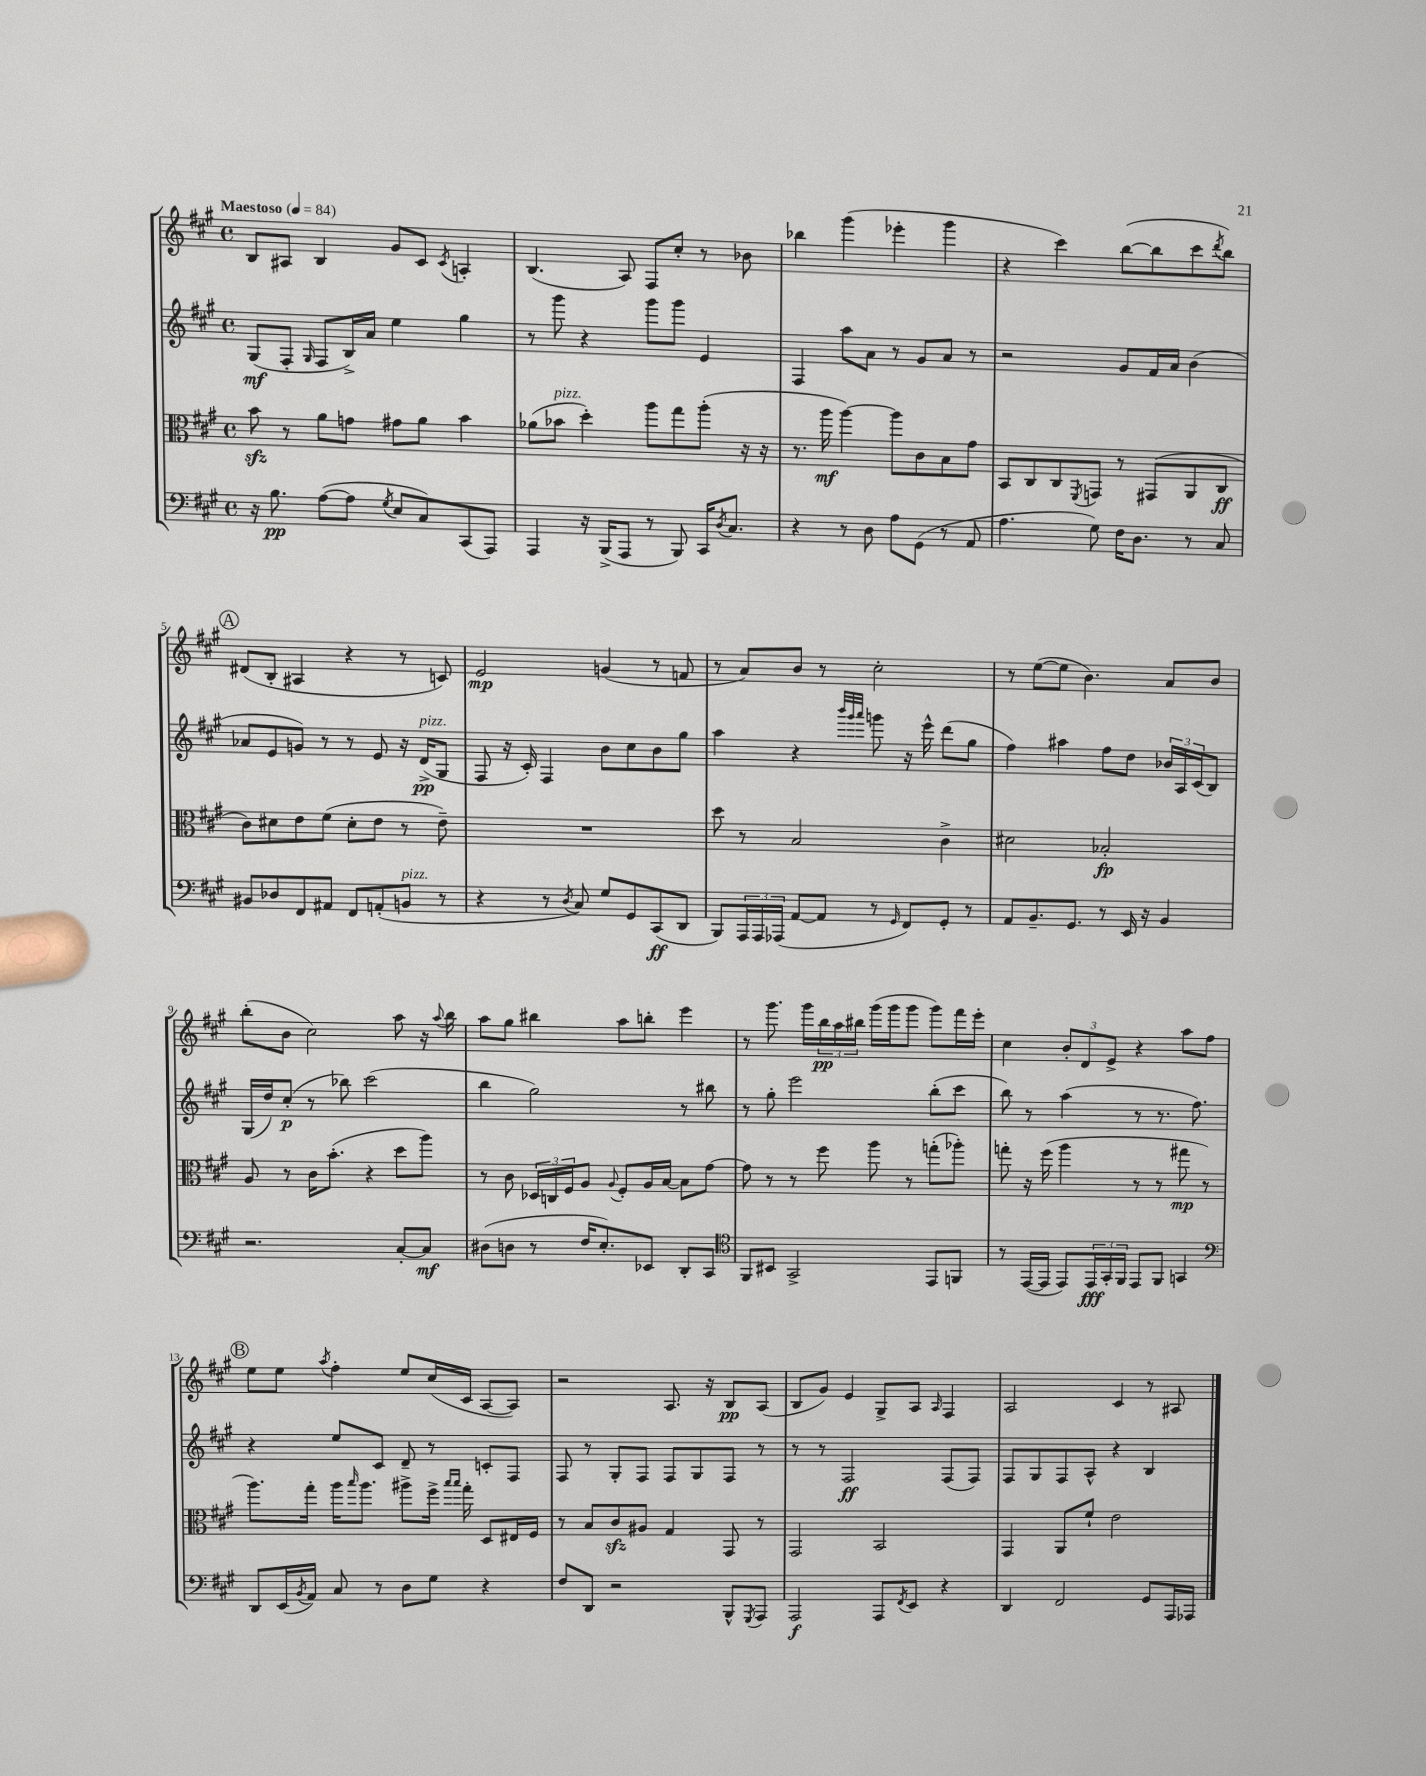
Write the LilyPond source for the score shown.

<<
\new StaffGroup <<
\new Staff = "s0" {
    \clef treble \key a \major \defaultTimeSignature \time 4/4 \tempo "Maestoso" 4 = 84
    b8 ais8 b4 gis'8 cis'8 \acciaccatura { cis'8 } a4-. |
    b4.( a8) fis8 cis''8-. r8 bes'8 |
    bes''4 gis'''4( ees'''4-. gis'''4 |
    r4 cis'''4) b''8~( b''8 cis'''8 \acciaccatura { d'''8 } b''8) |
    \mark \markup { \circle "A" } dis'8( b8-. ais4 r4 r8 c'8) |
    e'2\mp g'4( r8 f'8 |
    r8 a'8) b'8 r8 cis''2-. |
    r8 e''8~( e''8 b'4.) a'8 b'8 |
    b''8-.( b'8 cis''2) a''8 r16 \appoggiatura { a''8 } b''16 |
    a''8 gis''8 bis''4 a''8 b''8-. e'''4 |
    r8 gis'''8. gis'''16 \tuplet 3/2 { b''16\pp a''16 bis''16 } gis'''16( gis'''16 gis'''8 gis'''8) fis'''16 e'''16-. |
    cis''4 \tuplet 3/2 { b'8-. d'8 e'8-> } r4 a''8 fis''8 |
    \mark \markup { \circle "B" } e''8 e''8 \acciaccatura { a''8 } fis''4-. e''8 cis''16( cis'16 a8~ a8) |
    r2 a8. r16 b8\pp a8( |
    b8 gis'8) e'4 gis8-> a8 \grace { a16 } fis4 |
    a2 cis'4 r8 ais8 \bar "|." |
}
\new Staff = "s1" {
    \clef treble \key a \major \defaultTimeSignature \time 4/4
    gis8\mf( fis8-. \grace { gis16 } fis8 b16->) a'16 e''4 gis''4 |
    r8 gis'''8 r4 gis'''8 gis'''8 e'4 |
    fis4 a''8 a'8 r8 gis'8 a'8 r8 |
    r2 gis'8 fis'16 a'16 b'4( |
    \mark \markup { \circle "A" } aes'8 e'8 g'8) r8 r8 e'8 r16 d'16->\pp^\markup { \italic "pizz." }( gis8 |
    fis8 r16 cis'16-.) fis4 b'8 cis''8 b'8 gis''8 |
    a''4 r4 \grace { b'''32 gis'''32 a'''32 } g'''8 r16 e'''16-^ d'''8( gis''8 |
    fis''4) ais''4 fis''8 d''8 \tuplet 3/2 { bes'16 a16 cis'16( } b8) |
    gis16( d''16) cis''8-.\p( r8 bes''8) cis'''2( |
    b''4 gis''2) r8 bis''8 |
    r8 gis''8-. e'''2 b''8-.( cis'''8 |
    b''8) r8 a''4( r8 r8. fis''8.) |
    \mark \markup { \circle "B" } r4 e''8 cis'8 d'8-- r8 c'8-. fis8 |
    fis8 r8 gis8-. fis8 fis8 gis8 fis8 r8 |
    r8 r8 fis2\ff fis8( fis8) |
    fis8 gis8 fis8 a8-^ r4 b4 \bar "|." |
}
\new Staff = "s2" {
    \clef alto \key a \major \defaultTimeSignature \time 4/4
    b'8\sfz r8 a'8 g'8 gis'8 a'8 b'4 |
    aes'8( bes'8^\markup { \italic "pizz." } d''4-.) a''8 gis''8 a''8-.( r16 r16 |
    r8. a''16\mf a''4~) a''8 cis'8 b8 gis'8 |
    b,8 cis8 cis8 \acciaccatura { fis,8 } g,8 r8 gis,8( a,8 cis8\ff |
    \mark \markup { \circle "A" } cis'8) dis'8 e'8 fis'8( dis'8-. e'8 r8 e'8--) |
    R1 |
    d''8 r8 b2 cis'4-> |
    dis'2 bes2-.\fp |
    a8 r8 cis'16 b'8.-.( r4 d''8 a''8) |
    r8 cis'8 \tuplet 3/2 { des16 c16 fis16 } a8 \appoggiatura { a8 } fis8-. a16 b16~ b8 gis'8~ |
    gis'8 r8 r8 fis''8 a''8 r8 g''8-.( aes''8-.) |
    g''8-. r16 fis''16( a''4 r8 r8 gis''8\mp r8 |
    \mark \markup { \circle "B" } a''8.) gis''16-. a''16 \grace { b''16 } a''8. ais''8-> fis''16-> \grace { b''16 b''16 } gis''16-. d8 eis16 fis16 |
    r8 b8 cis'8\sfz ais8 gis4 gis,8 r8 |
    gis,2 b,2 |
    gis,4 a,8 fis'8-! e'2 \bar "|." |
}
\new Staff = "s3" {
    \clef bass \key a \major \defaultTimeSignature \time 4/4
    r16 b8.\pp a8~( a8 \acciaccatura { gis8 } e8 cis8) cis,8( a,,8) |
    a,,4 r16 b,,16->( a,,8 r8 b,,8) cis,16 \acciaccatura { d8 } cis8. |
    r4 r8 d8 a8 gis,8( r8 a,8 |
    a4. gis8) fis16 d8. r8 cis8 |
    \mark \markup { \circle "A" } bis,8 des8 fis,8 ais,8 fis,8 a,8-.( b,8^\markup { \italic "pizz." } r8 |
    r4 r8 \acciaccatura { d8 } cis8) gis8 gis,8 cis,8\ff( d,8 |
    b,,8) \tuplet 3/2 { a,,16 a,,16 aes,,16( } a,8~ a,8 r8 \grace { gis,16 } fis,8) gis,8-. r8 |
    a,8 b,8.-- gis,8. r8 e,16 r16 b,4 |
    r2. cis8~-. cis8\mf |
    dis8( d8 r8 fis16 e8.-.) ees,8 d,8-. cis,8 |
    \clef tenor fis,8 bis,8 gis,2-> e,8 f,8 |
    r8 e,16~( e,16 e,8) \tuplet 3/2 { e,16\fff gis,16-. fis,16 } e,8 fis,8 g,4 |
    \mark \markup { \circle "B" } \clef bass d,8 e,16( \acciaccatura { b,8 } a,16) cis8 r8 d8 gis8 r4 |
    fis8 d,8 r2 b,,8-^ \acciaccatura { gis,,8 } a,,8 |
    a,,2\f a,,8 \acciaccatura { fis,8 } e,8 r4 |
    d,4 fis,2 gis,8 a,,16 aes,,16 \bar "|." |
}
>>
>>
